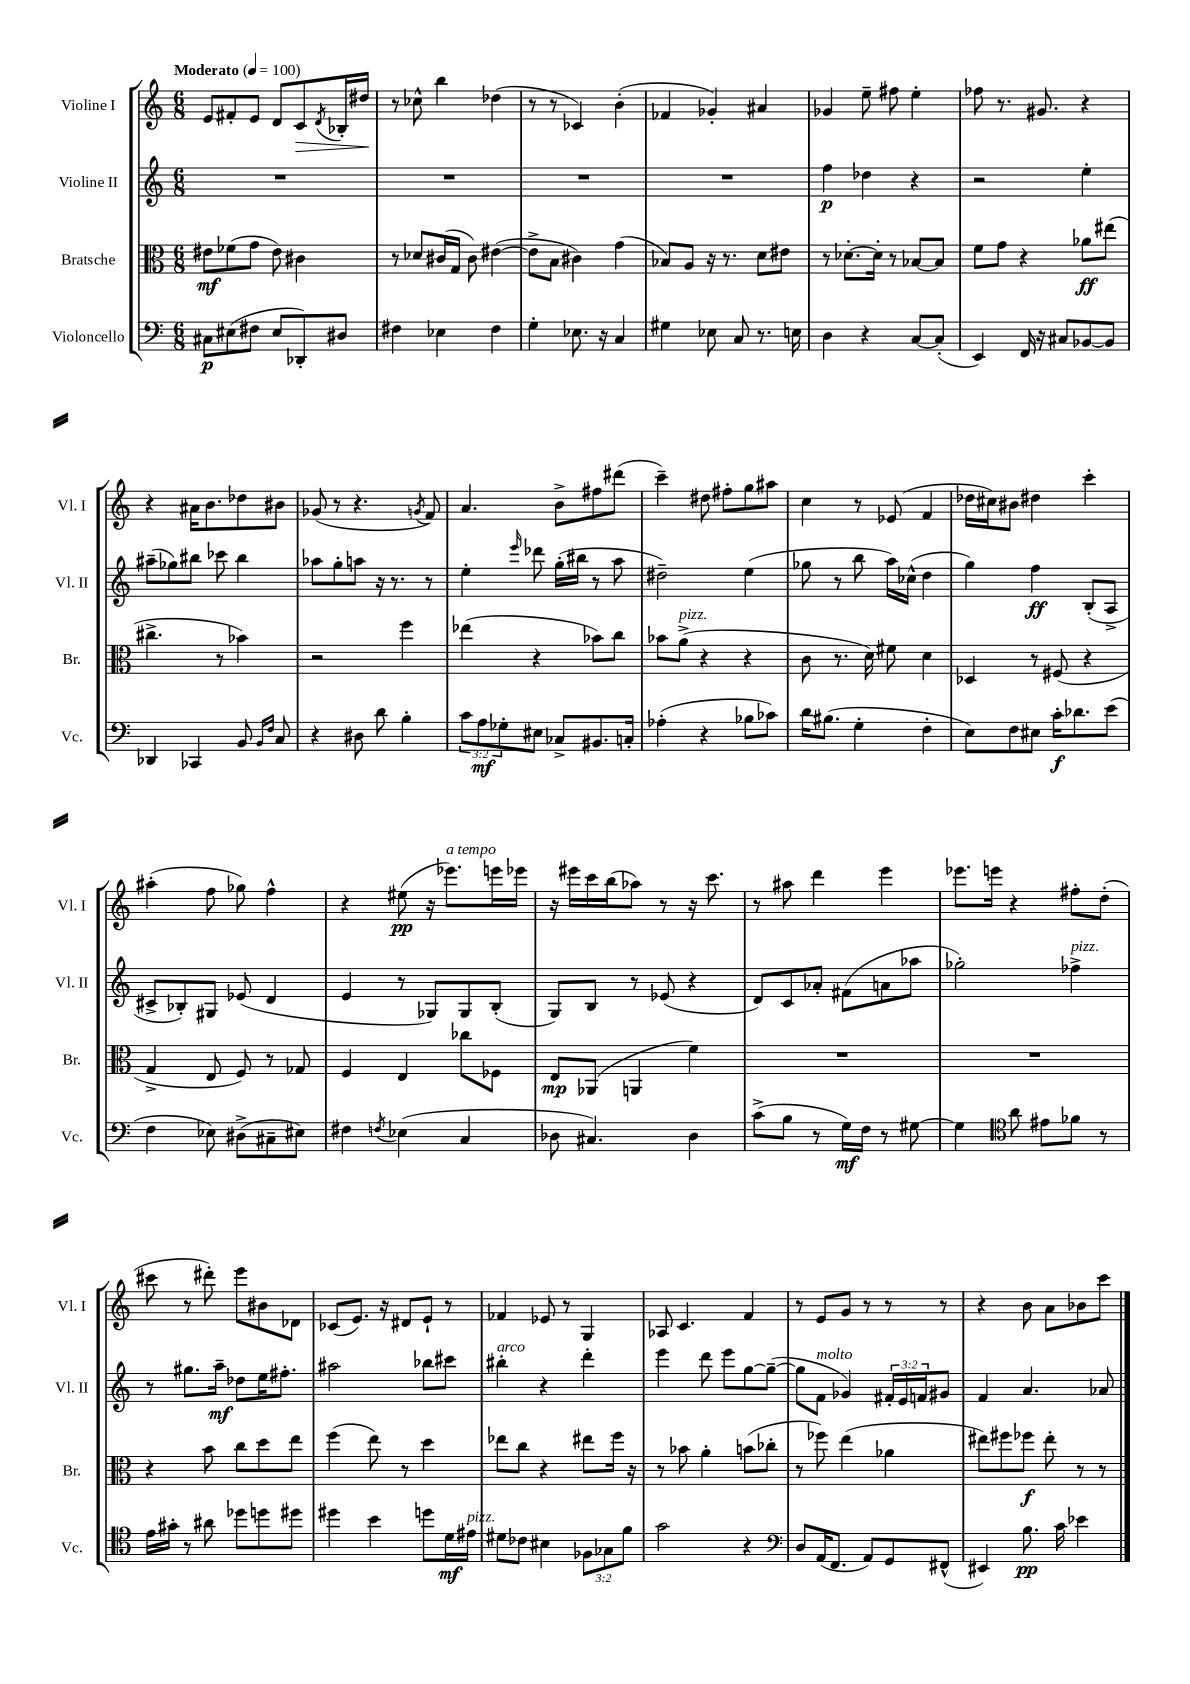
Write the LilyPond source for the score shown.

<<
\new StaffGroup <<
\new Staff = "s0" \with { instrumentName = "Violine I" shortInstrumentName = "Vl. I" } {
    \clef treble \key c \major \numericTimeSignature \time 6/8 \tempo "Moderato" 4 = 100
    e'8 fis'8-. e'8 d'8 c'8\> \acciaccatura { d'8 } bes16-. dis''16\! |
    r8 ces''8-^ b''4 des''4( |
    r8 r8 ces'4) b'4-.( |
    fes'4 ges'4-.) ais'4 |
    ges'4 e''8-- fis''8 e''4-. |
    fes''8 r8. gis'8. r4 |
    r4 ais'16 b'8. des''8 bis'8 |
    ges'8( r8 r4. \acciaccatura { g'8 } f'8) |
    a'4. b'8-> fis''8 dis'''8( |
    c'''4--) dis''8 fis''8-. g''8 ais''8 |
    c''4 r8 ees'8( f'4 |
    des''16 cis''16) bis'8 dis''4 c'''4-. |
    ais''4-.( f''8 ges''8) f''4-^ |
    r4 eis''8\pp( r16 ees'''8.^\markup { \italic "a tempo" }) e'''16 ees'''16 |
    r16 eis'''16 c'''16 b''16( aes''8) r8 r16 c'''8. |
    r8 ais''8 d'''4 e'''4 |
    ees'''8. e'''16 r4 fis''8-. d''8-.( |
    cis'''8 r8 dis'''8-.) e'''8 bis'8 des'8 |
    ces'8( e'8.) r16 dis'8 e'8-! r8 |
    fes'4 ees'8 r8 g4 |
    aes8 c'4. f'4 |
    r8 e'8 g'8 r8 r8 r8 |
    r4 b'8 a'8 bes'8 c'''8 \bar "|." |
}
\new Staff = "s1" \with { instrumentName = "Violine II" shortInstrumentName = "Vl. II" } {
    \clef treble \key c \major \numericTimeSignature \time 6/8 \override Staff.TupletNumber.text = #tuplet-number::calc-fraction-text
    R2. |
    R2. |
    R2. |
    R2. |
    f''4\p des''4 r4 |
    r2 e''4-. |
    ais''8--( ges''8) bis''8 ces'''8 bis''4 |
    aes''8 g''8-. a''8 r16 r8. r8 |
    e''4-. \grace { e'''16 } des'''8 g''16-.( bis''16 r8 a''8 |
    dis''2--) e''4( |
    ges''8 r8 b''8 a''16) ces''16-^( d''4 |
    g''4) f''4\ff b8-.( a8-> |
    cis'8-> bes8-.) gis8 ees'8( d'4 |
    e'4 r8 ges8) ges8 b8-.( |
    g8) b8 r8 ees'8( r4 |
    d'8) c'8 aes'8-. fis'8( a'8 aes''8 |
    ges''2-.) fes''4->^\markup { \italic "pizz." } |
    r8 gis''8. a''16--\mf des''8 e''16 fis''8.-. |
    ais''2 bes''8 cis'''8 |
    bis''4-.^\markup { \italic "arco" } r4 d'''4-. |
    e'''4 d'''8 e'''8 g''8~ g''8~--( |
    g''8 f'8^\markup { \italic "molto" } ges'4) \tuplet 3/2 { fis'16-. e'16 f'16 } gis'8 |
    f'4 a'4. aes'8 \bar "|." |
}
\new Staff = "s2" \with { instrumentName = "Bratsche" shortInstrumentName = "Br." } {
    \clef alto \key c \major \numericTimeSignature \time 6/8
    eis'8\mf fes'8( g'8 eis'8) cis'4 |
    r8 des'8 cis'16( g16 cis'8) eis'4~( |
    eis'8-> b8 cis'4) g'4( |
    bes8) a8 r16 r8. d'8 eis'8 |
    r8 des'8.~-. des'16-. r8 bes8~ bes8 |
    f'8 g'8 r4 aes'8\ff eis''8( |
    cis''4.-> r8 bes'4) |
    r2 f''4 |
    ees''4( r4 bes'8) c''8 |
    bes'8 a'8->^\markup { \italic "pizz." }( r4 r4 |
    c'8 r8. d'16) fis'8 d'4 |
    des4 r8 fis8( r4 |
    g4-> e8 f8) r8 ges8 |
    f4 e4 ces''8 fes8 |
    e8\mp aes,8( a,4 f'4) |
    R2. |
    R2. |
    r4 b'8 c''8 d''8 e''8 |
    f''4( e''8) r8 d''4 |
    ees''8 c''8 r4 eis''8 f''16 r16 |
    r8 bes'8 a'4-. b'8( ces''8-. |
    r8 fes''8) e''4( aes'4 |
    eis''8) fis''8 fes''8\f eis''8-. r8 r8 \bar "|." |
}
\new Staff = "s3" \with { instrumentName = "Violoncello" shortInstrumentName = "Vc." } {
    \clef bass \key c \major \numericTimeSignature \time 6/8 \override Staff.TupletNumber.text = #tuplet-number::calc-fraction-text
    cis8\p eis8( fis8 eis8 des,8-.) dis8 |
    fis4 ees4 fis4 |
    g4-. ees8. r16 c4 |
    gis4 ees8 c8 r8. e16 |
    d4 r4 c8~ c8-.( |
    e,4) f,16 r16 cis8 bes,8~ bes,8 |
    des,4 ces,4 b,8 \grace { b,16 f16 } c8 |
    r4 dis8 d'8 b4-. |
    \tuplet 3/2 { c'8 a8\mf ges8-. } eis8 ces8-> bis,8. c16-. |
    aes4-.( r4 bes8 ces'8) |
    d'16 bis8.( g4-. f4-. |
    e8) f8 eis8 c'16-.\f des'8. e'8( |
    f4 ees8) dis8->( cis8-- eis8) |
    fis4 \acciaccatura { f8 } ees4( c4 |
    des8 cis4.) des4 |
    c'8->( b8 r8 g16\mf) f16 r8 gis8~ |
    gis4 \clef tenor a'8 eis'8 fes'8 r8 |
    e'16 gis'16-. r8 ais'8 des''8 d''8 dis''8 |
    dis''4 b'4 d''8 d'16\mf eis'16^\markup { \italic "pizz." } |
    dis'8 ces'8 bis4 \tuplet 3/2 { fes8 ges8 f'8 } |
    g'2 r4 |
    \clef bass d8 a,16( f,8. a,8) g,8 fis,8-^( |
    eis,4) b8.\pp c'16 ees'4 \bar "|." |
}
>>
>>
\layout { \context { \Score \remove "Bar_number_engraver" } }
